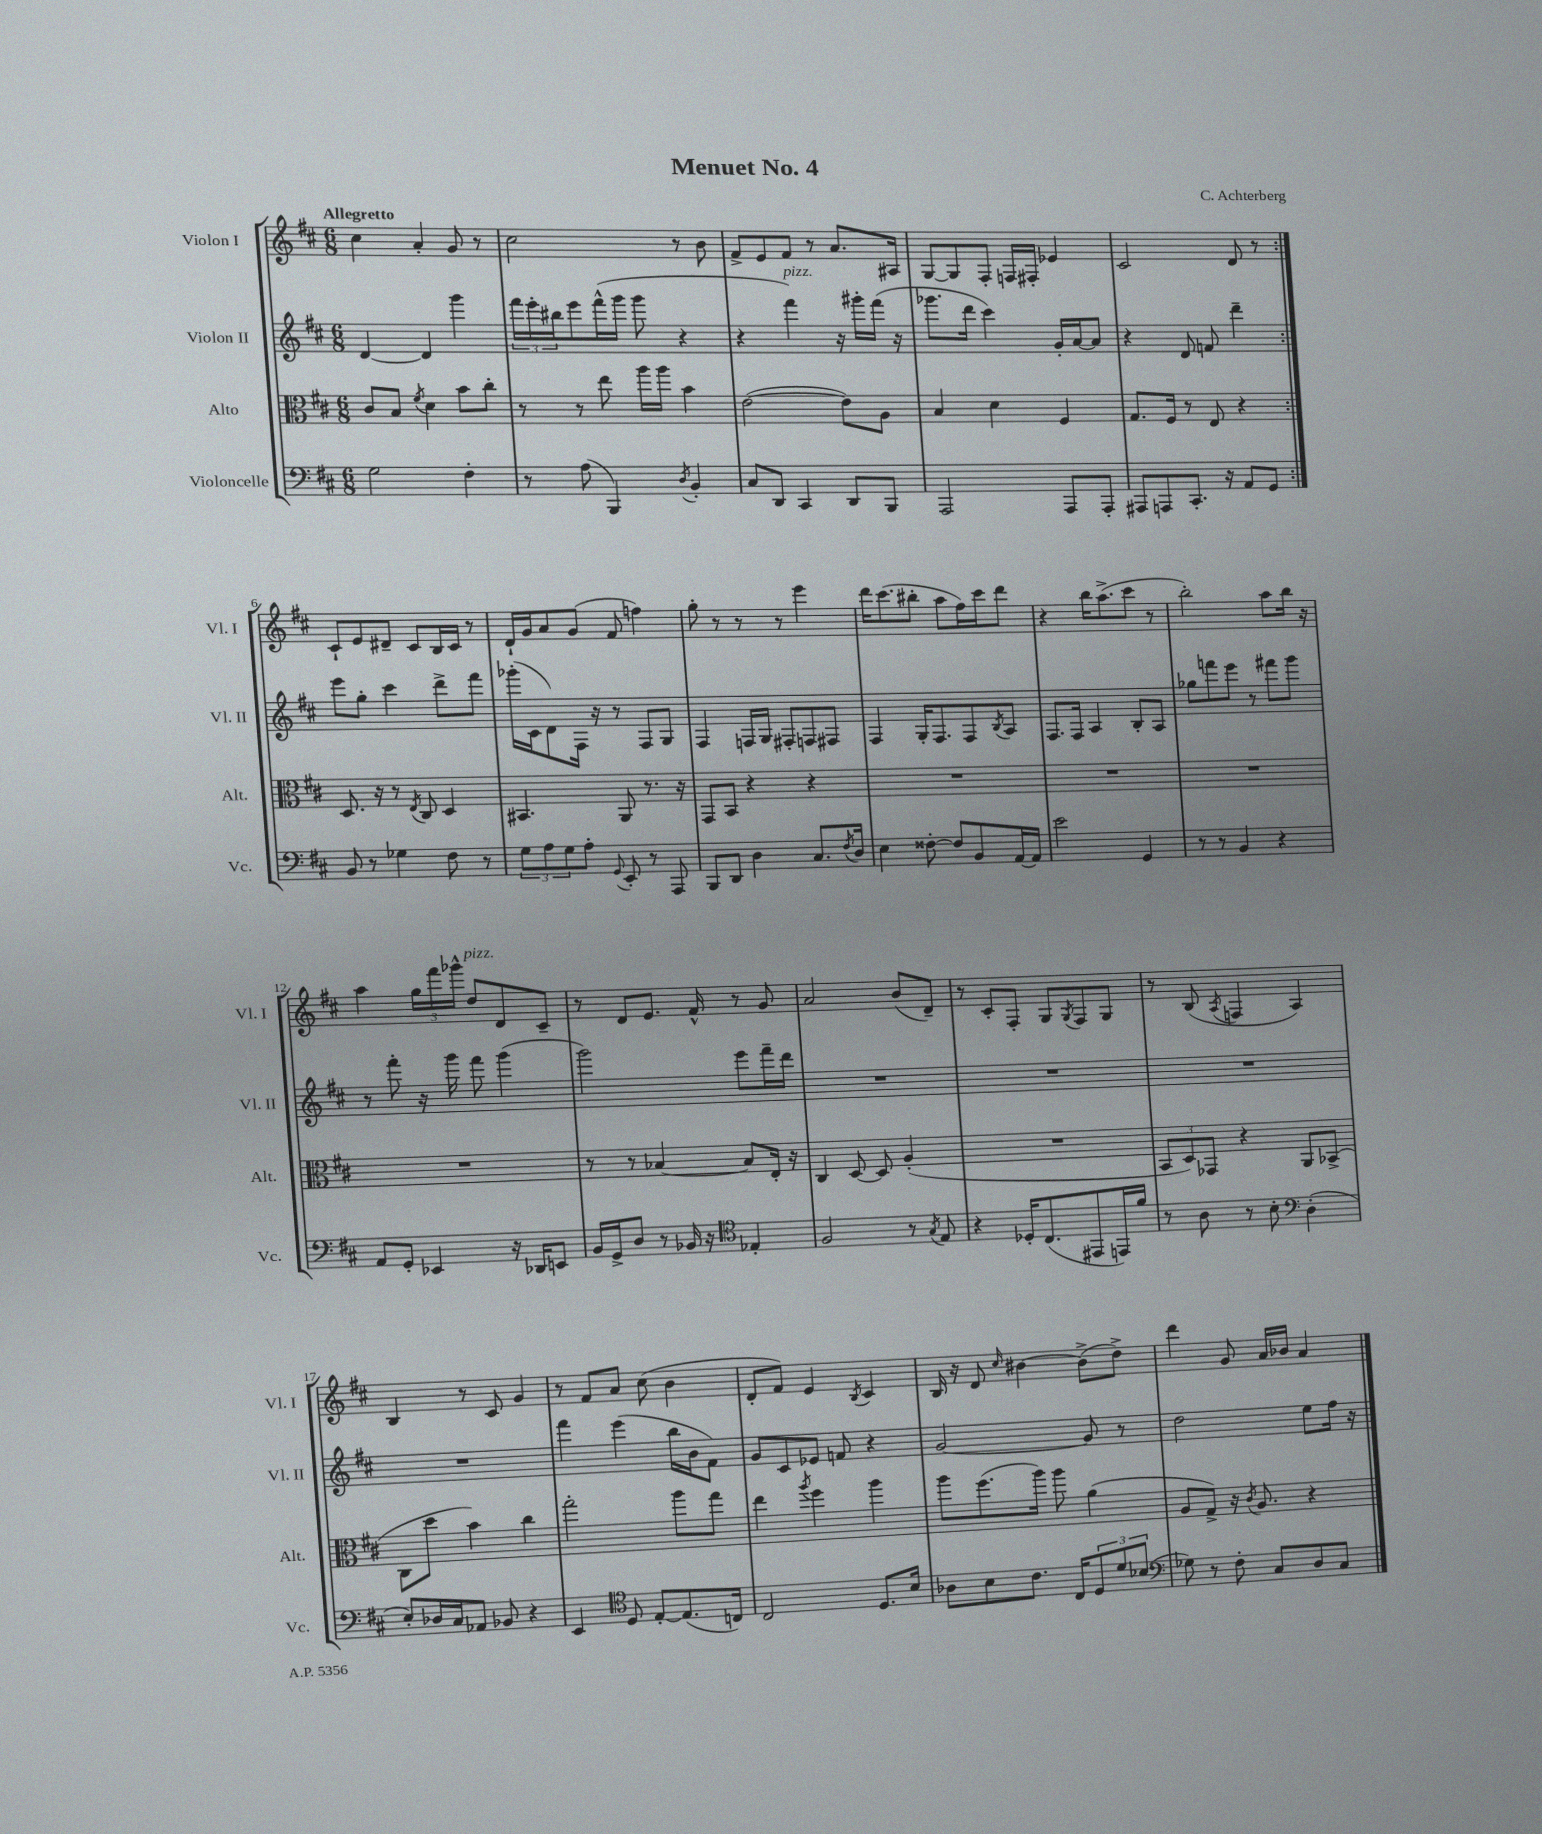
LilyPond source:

\header { title = "Menuet No. 4" composer = "C. Achterberg" }
<<
\new StaffGroup <<
\new Staff = "s0" \with { instrumentName = "Violon I" shortInstrumentName = "Vl. I" } {
    \clef treble \key d \major \numericTimeSignature \time 6/8 \tempo "Allegretto"
    \repeat volta 2 { cis''4 a'4-. g'8 r8 |
    cis''2 r8 b'8 |
    fis'8-> e'8 fis'8 r8 a'8. ais16 |
    g8~ g8 fis8-. f16 fis16-. ees'4 |
    cis'2 d'8 r8 | }
    cis'8-! e'8 dis'8-- cis'8 b16 cis'16 r8 |
    d'16-! g'16 a'8 g'8( fis'8 f''4) |
    g''8-. r8 r8 r8 e'''4 |
    d'''16 cis'''8.( bis''8-. a''8 fis''16) cis'''16 d'''8 |
    r4 b''16 a''8.->( cis'''8 r8 |
    b''2-.) a''8 b''16 r16 |
    a''4 \tuplet 3/2 { g''16 fis'''16 ges'''16-^ } d''8^\markup { \italic "pizz." } d'8 cis'8-- |
    r8 d'8 e'8. fis'16-^ r8 g'8 |
    a'2 b'8( d'8--) |
    r8 cis'8-. fis8-. g8 \acciaccatura { g8 } fis8 g8 |
    r8 b8( \acciaccatura { a8 } f4 a4) |
    b4 r8 cis'8 g'4 |
    r8 fis'8 a'8 cis''8( b'4 |
    d'8-. fis'8) e'4 \acciaccatura { b8 } cis'4 |
    b16 r16 d'8 \grace { cis''16 } bis'4~ bis'8->( d''8->) |
    d'''4 g'8 a'16 bes'16 a'4 \bar "|." |
}
\new Staff = "s1" \with { instrumentName = "Violon II" shortInstrumentName = "Vl. II" } {
    \clef treble \key d \major \numericTimeSignature \time 6/8
    \repeat volta 2 { d'4~ d'4 g'''4 |
    \tuplet 3/2 { fis'''16 e'''16-. bis''16 } e'''8 fis'''16-^( g'''16 g'''8 r4 |
    r4 fis'''4^\markup { \italic "pizz." }) r16 gis'''16-. fis'''16( r16 |
    ges'''8. d'''16 cis'''4) g'16-. a'16~ a'8 |
    r4 d'8 f'8 d'''4-- | }
    e'''8 g''8-. cis'''4 d'''8-> fis'''8 |
    ges'''16-.( cis'16 d'8) fis16 r16 r8 fis8 g8 |
    fis4 f16 g16 fis8-. f8 fis8 |
    fis4 g16-. fis8. fis8 \acciaccatura { b8 } a8 |
    fis8. fis16 a4 b8-. a8 |
    ges''8 f'''8 e'''8 r8 fis'''8 g'''8 |
    r8 fis'''8-. r16 g'''16 fis'''8 g'''4( |
    g'''2) e'''8 fis'''16-- d'''16 |
    R2. |
    R2. |
    R2. |
    R2. |
    fis'''4 e'''4( b''16 b'16 fis'8) |
    g'8 cis'8 ees'8 f'8 r4 |
    g'2~ g'8 r8 |
    d''2 e''8 fis''16 r16 \bar "|." |
}
\new Staff = "s2" \with { instrumentName = "Alto" shortInstrumentName = "Alt." } {
    \clef alto \key d \major \numericTimeSignature \time 6/8
    \repeat volta 2 { cis'8 b8 \acciaccatura { fis'8 } d'4 b'8 cis''8-. |
    r8 r8 e''8 a''16 a''16 b'4 |
    e'2~( e'8) a8 |
    b4 d'4 fis4 |
    g8. fis16 r8 e8 r4 | }
    d8. r16 r8 \acciaccatura { e8 } cis8 d4 |
    bis,4. a,8 r8. r16 |
    g,8 b,8 r4 r4 |
    R2. |
    R2. |
    R2. |
    R2. |
    r8 r8 bes4~ bes8 e16-. r16 |
    cis4 d8~ d8 a4-.( |
    R2. |
    \tuplet 3/2 { b,8 d8) ges,8 } r4 a,8 bes,8->( |
    cis8 d''8 b'4) cis''4 |
    g''2-. a''8 g''8 |
    e''4 \acciaccatura { a''8 } fis''4 a''4 |
    a''8 fis''8.( a''16) a''8 a'4( |
    a8 g8->) r16 \acciaccatura { cis'8 } a8. r4 \bar "|." |
}
\new Staff = "s3" \with { instrumentName = "Violoncelle" shortInstrumentName = "Vc." } {
    \clef bass \key d \major \numericTimeSignature \time 6/8
    \repeat volta 2 { g2 fis4-. |
    r8 a8( b,,4) \acciaccatura { d8 } b,4-. |
    cis8 d,8 cis,4 d,8 b,,8 |
    a,,2 a,,8 a,,8-. |
    ais,,8 a,,8 cis,8.-. r16 a,8 g,8 | }
    b,8 r8 ges4 fis8 r8 |
    \tuplet 3/2 { g8 a8 g8 } a8-. \appoggiatura { g,8 } e,8-. r8 a,,8 |
    b,,8 d,8 d4 cis8. \acciaccatura { fis8 } d16 |
    e4 fisis8~-. fisis8 b,8 a,16~ a,16 |
    e'2 g,4 |
    r8 r8 b,4 r4 |
    a,8 g,8-. ees,4 r16 des,16 e,8 |
    b,16 g,16-> d8 r8 bes,16 r16 \clef tenor ees4-. |
    fis2 r8 \acciaccatura { g8 } e8 |
    r4 des16-. cis8.( eis,8 e,16) fis'16 |
    r8 a8 r8 b8-. \clef bass d4-.( |
    e8-.) des16 cis16 aes,8 bes,8 r4 |
    e,4 \clef tenor d8 e8~-. e8.( c16) |
    cis2 d8. b16 |
    aes8 b8 cis'8. cis16 \tuplet 3/2 { d8 d'8 bes8( } |
    \clef bass ges8) r8 fis8-. cis8 d8 cis8 \bar "|." |
}
>>
>>
